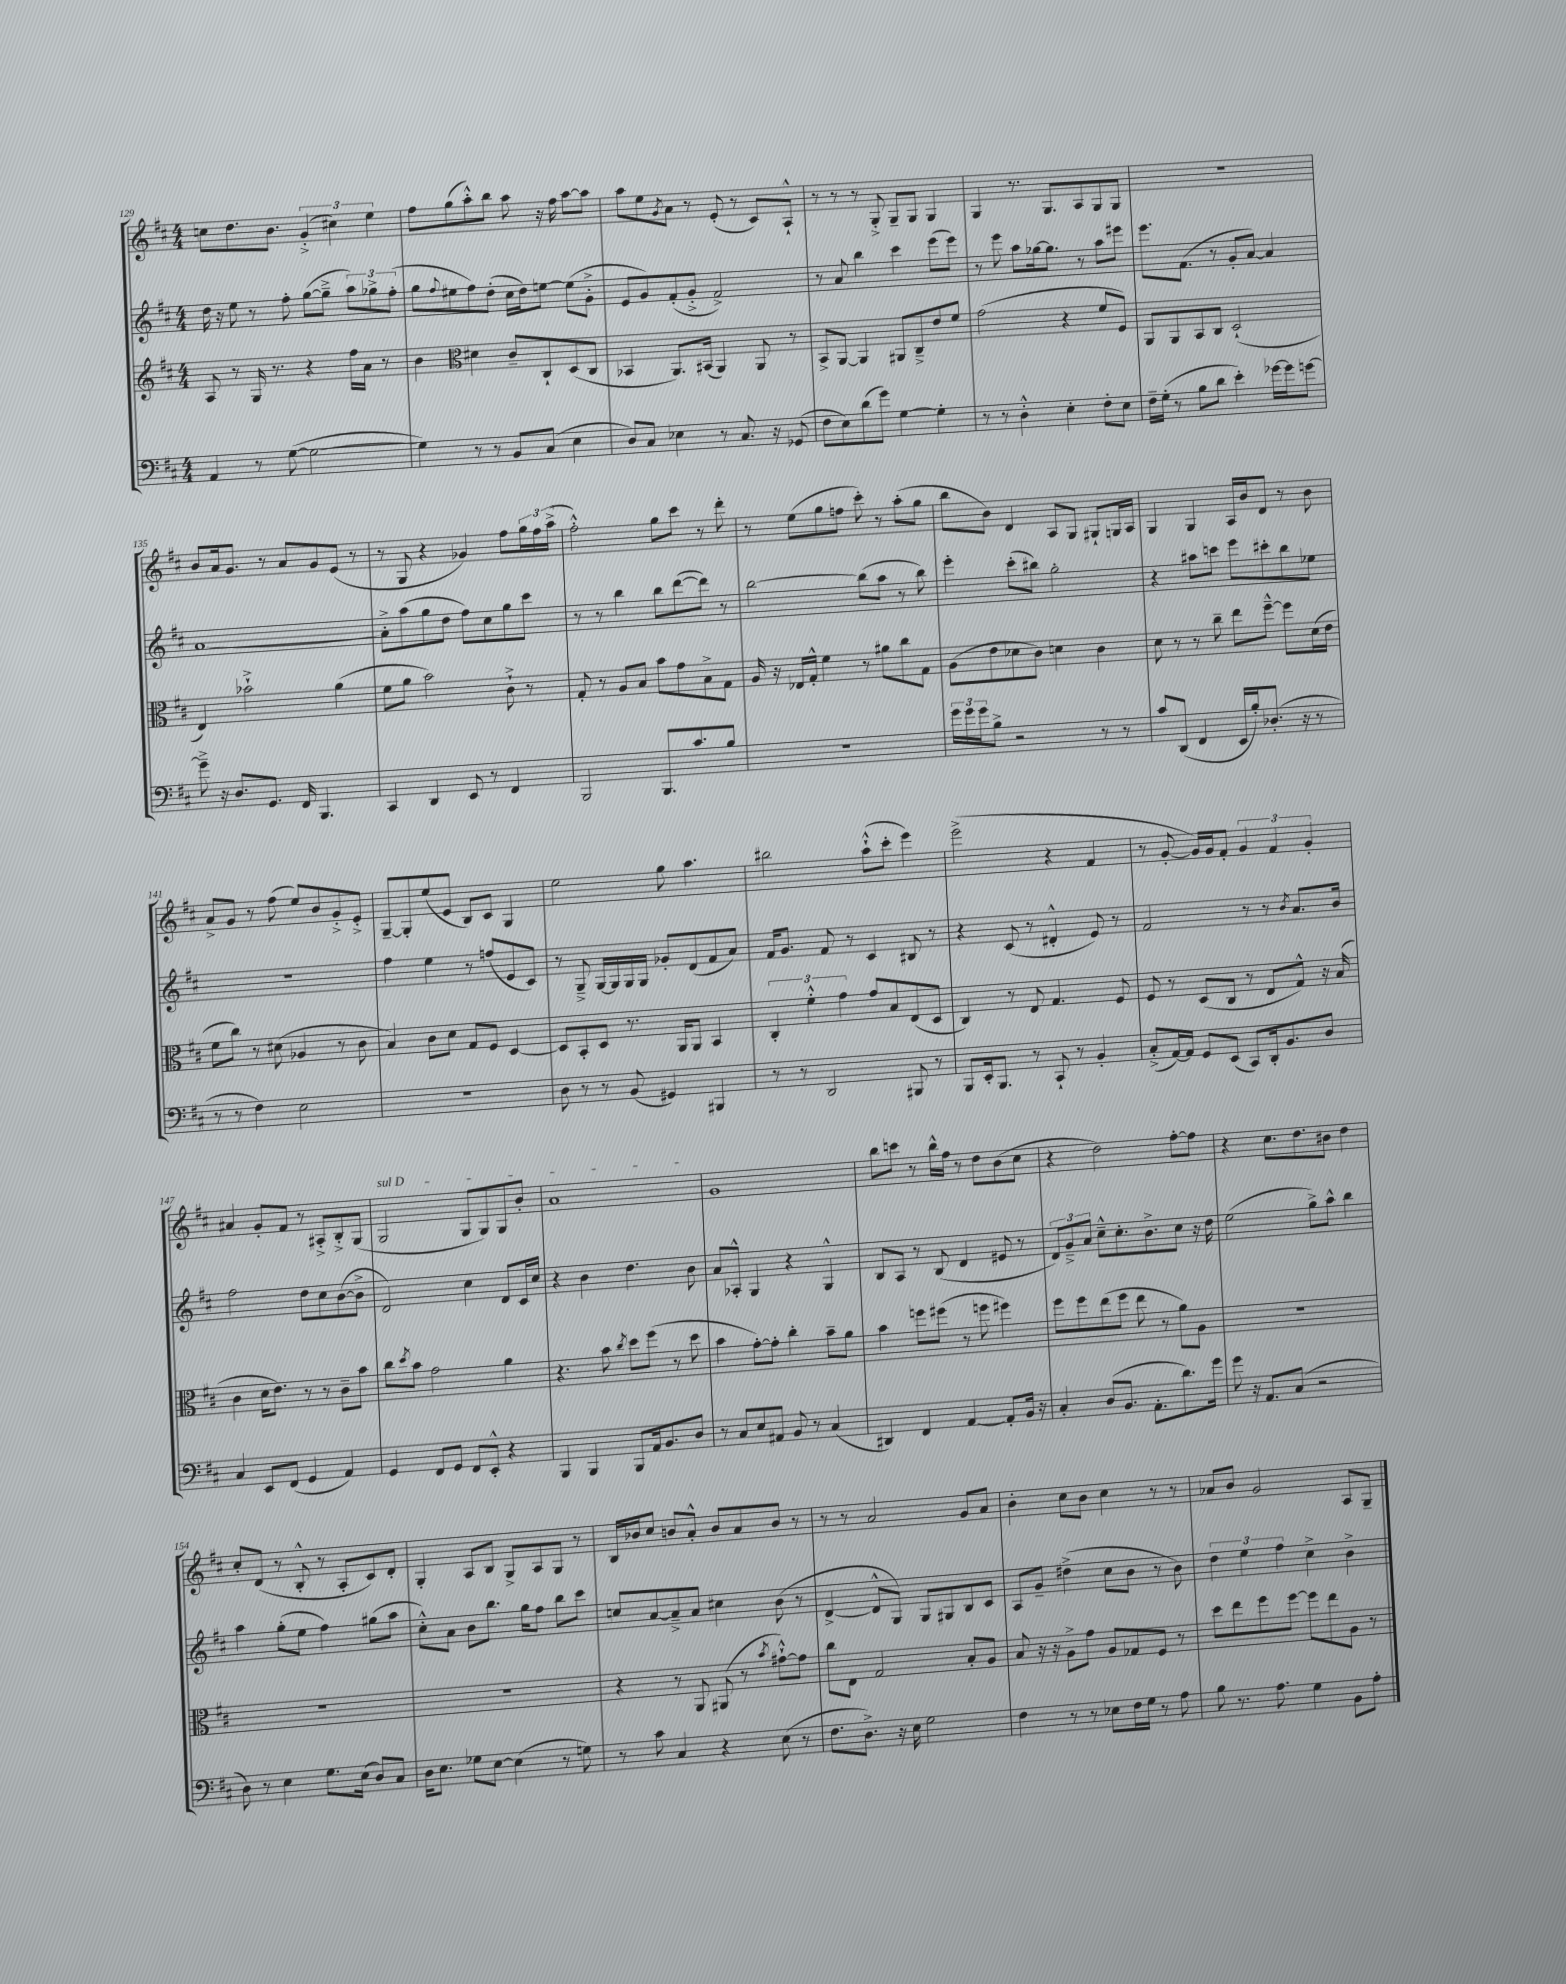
<<
\new StaffGroup <<
\new Staff = "s0" {
    \clef treble \key d \major \numericTimeSignature \time 4/4
    c''8 d''8. b'8. \tuplet 3/2 { g'4-.->( cis''4) e''4 } |
    fis''8 g''8( a''8-.-^) b''8 a''8 r16 fis''16 a''8~ a''8 |
    a''8 e''8 \acciaccatura { g'8 } a'8 r8 e'8-.( r8 cis'8) a8-!-^ |
    r8 r8 r8 g8-.-> g8-- g8 g4 |
    g4 r8. g8. a8 g8 g8 |
    R1 |
    b'8 a'16 g'8. r8 a'8 g'8 e'8( r8 |
    r8 g8 r4 ges'4) fis''8 \tuplet 3/2 { g''16 fis''16 a''16->( } |
    fis''2-.-^) g''8 cis'''8 r8 d'''8-. |
    r8 e''8( g''8 f''8 cis'''8-.) r8 a''8-.( g''8 |
    b''8 b'8) d'4 a8 g8 gis8-! g16 a16 |
    g4 g4 a16 b'16 d'8 r8 b'8 |
    a'8-> g'8 r8 fis''8( e''8) b'8 g'8-.-> e'8-.-> |
    g8~-- g8-. e''8( e'8 b8) cis'8 g4 |
    e''2 g''8 a''4. |
    bis''2 a''8-!-^( cis'''8-. e'''4) |
    e'''2->( r4 fis'4 |
    r8 g'8~-. g'16) g'16 fis'8-. \tuplet 3/2 { g'4 fis'4 g'4-. } |
    ais'4 g'8-. fis'8 r8 ais8-.-> b8-.-> g8( |
    \once \override TextSpanner.bound-details.left.text = \markup { \italic "sul D" } g2\startTextSpan g8 g8) g8 b'8-. |
    a'1\stopTextSpan |
    g'1 |
    b''8 c'''8 r8 b''16-^ fis''16 r8 d''8 b'8( cis''8 |
    r4 d''2) fis''8~-. fis''8 |
    r4 cis''8. d''8. bis'8 d''4 |
    cis''8-. d'8( r8 b8-.-^ r8 a8-. cis'8) d'8-. |
    g4-. a8 b8 g8-> a8 g8 r8 |
    b16 bes'16 cis''8 b'8 a'8-.-^ b'8 a'8 b'8 r8 |
    r8 r8 a'2 g'8 a'8 |
    b'4-. cis''8 b'8 cis''4 r8 r8 |
    aes'8 b'8 g'2 a8 g8-- \bar "|." |
}
\new Staff = "s1" {
    \clef treble \key d \major \numericTimeSignature \time 4/4
    d''16 r16 e''8 r8 fis''8-. g''8~( g''8---> \tuplet 3/2 { a''8) ges''8-> fis''8-.( } |
    g''8 \appoggiatura { fis''8 } eis''8 fis''8) d''8-.( cis''16 d''16) e''8~ e''8( g'8-.-> |
    e'8 g'8) fis'8-.( g'8-.-> fis'2->) |
    r8 a'8 b''4 cis'''4 e'''8( e'''8) |
    r8 e'''8 a''8 ges''16~ ges''8. r8 a''8 eis'''8 |
    e'''8. fis'8.( r8 g'8-. a'8~) a'4 |
    a'1~ |
    a'8-.-> a''8( g''8 d''8 fis''8) cis''8 g''8 cis'''8 |
    r8 r8 b''4 b''8 d'''8~( d'''8) r8 |
    b''2~ b''8( a''8 r8 b''8) |
    e'''4-. cis'''8-.( bis''8) g''2-. |
    r4 ais''8 c'''8 e'''8 cis'''8-. b''8 ees''8 |
    R1 |
    fis''4 e''4 r8 f''8( e'8 cis'8) |
    r8 g8---> g16~ g16 g16 g16 ges'8-. d'8( fis'8 a'8) |
    fis'16 g'8. fis'8 r8 cis'4 bis8 r8 |
    r4 cis'8( r8 dis'4-.-^ e'8) r8 |
    fis'2 r8 r8 \acciaccatura { b'8 } a'8. b'16 |
    fis''2 d''8 cis''8 b'8~( b'8-> |
    d'2) cis''4 d'8 cis'16 cis''16 |
    r4 b'4 d''4. b'8 |
    a'8 aes8-.-^ g4 r4 g4-^ |
    b8 a8 r8 b8( d'4 eis'8 r8 |
    \tuplet 3/2 { d'8) g'8---> a'8 } cis''8---^ cis''8.-. b'8.-> cis''8 r16 d''16 |
    e''2( g''8->) a''8-^ b''4 |
    a''4 g''8-.( e''8 fis''4) gis''8( a''8 |
    cis''8-.-^) a'8 b'8 b''8. g''16 fis''8 b''8 cis'''8 |
    c''8 a'8~ a'8---> a'8 cis''4 b'8( r8 |
    d'4~-> d'8-^ g8) g8 gis8 b8 cis'8 |
    a8 g'8-- dis''4->( cis''8 b'8 r8 b'8) |
    \tuplet 3/2 { d''4 e''4 fis''4 } cis''4-> b'4-> \bar "|." |
}
\new Staff = "s2" {
    \clef treble \key d \major \numericTimeSignature \time 4/4
    a8 r8 g16 r8. r4 fis''16 a'16 r8 |
    b'4 \clef alto dis'4 cis'8-- cis8-! d8( cis8 |
    bes,4 a,8.) bis,16( a,4) a,8 r8 |
    b,8-> a,8~ a,4 ais,8 cis8---> e'8 fis'8 |
    g'2( r4 fis'8 fis8) |
    a,8 a,8 b,8 cis8 d2-!( |
    e4) bes'2-!-> a'4( |
    fis'8 a'8 b'2) cis'8-!-> r8 |
    g8-. r8 a8 b8 b'8 g'8 b8-> g8 |
    a16 r16 ees16 g16-.-^ fis'4 r8 ais'8 cis''8 g8 |
    a8( e'8 des'8 cis'8) d'4 cis'4 |
    d'8 r8 r8 cis''8-- e''8 fis''8~---^ fis''8 d'16( e'16 |
    fis'8 cis''8) r8 dis'8( aes4 r8 cis'8 |
    b4) cis'8 d'8 g8 fis8 d4~ |
    d8 b,8-. d8 r8. a,16 a,8 b,4 |
    \tuplet 3/2 { cis4-. fis'4-.-^ g'4 } g'8 b8 e8( d8 |
    cis4) r8 e8 g4. fis8 |
    fis8 r8 d8( cis8 r8 e8 g8-^) r16 b16( |
    cis'4 d'16 e'8.) r8 r8 cis'8-- b'8 |
    cis''8 \acciaccatura { d''8 } b'8 g'2 a'4 |
    r4. b'8 \acciaccatura { cis''8 } d''8 fis''8( r8 d''8 |
    b'4 g'8~-.) g'8-. cis''4-. b'8-- a'8 |
    b'4 f''8 fis''8( r8 f''8 fis''4) |
    fis''8 fis''8 e''8( fis''8 e''8 r8 a'8) a8 |
    R1 |
    R1 |
    R1 |
    r4 r8 a,8 ais,8( r8 \acciaccatura { b'8 } gis'8~-!-^) gis'8 |
    cis''8 e8 g2 b8-. a8 |
    b8 r16 r16 a8-> g'8 a8 ges8 fis8 r8 |
    d''8 e''8 fis''8 fis''8~ fis''8 e''8 a8 r8 \bar "|." |
}
\new Staff = "s3" {
    \clef bass \key d \major \numericTimeSignature \time 4/4
    a,4 r8 g8~( g2~ |
    g4) r8 r8 b,8 cis8( e4 |
    d8) cis8 ees4 r8 cis8. r16 ges,8( |
    fis8 e8) d'8( g'8) g4~ g4-. |
    r8 r8 d4-.-^ e4-. fis8-. e8 |
    fis16-- g16-.( r8 b8 d'8 e'4-.) ges'16~ ges'16 g'8~ |
    g'8---> r16 d8. g,8. fis,16 b,,4. |
    cis,4 d,4 e,8 r8 fis,4 |
    b,,2 b,,8. cis'8. b8 |
    R1 |
    \tuplet 3/2 { g'16 g'16 g'16 } b8-> r2 r8 r8 |
    cis'8 d,8( fis,4 e,16 b16-.) des8.-.( r16 r8 |
    r8 r8 fis4) e2 |
    r1 |
    d8 r8 r8 b,8( gis,4) bis,,4 |
    r8 r8 d,2 bis,,8 r8 |
    b,,8 e,16-. b,,8. r8 cis,8-! r8 b,4-. |
    cis8-.->( a,16~) a,16 g,8 e,8( cis,8) d,16-. b,8. d8 |
    cis4 e,8 fis,8( g,4 a,4) |
    g,4 fis,8 g,8 fis,8 e,8-.-^ r4 |
    b,,4 b,,4 b,,8 a,16 b,8. d8 |
    r8 cis8 e8 ais,8 b,8 r8 cis4( |
    dis,4) fis,4 a,4~ a,8-. b,16 r16 |
    cis4-. d8( b,8. a,8.-. d'8.) g'16 |
    g'8 r16 a,8. cis8( r2 |
    d8) r8 e4 g8. e16( d8) cis8 |
    d16 e8. ges8 e8~ e4( r8 g8) |
    r8 cis'8 cis4 r4 e8( r8 |
    fis8. d8.->) r16 e16 g2 |
    fis4 r8 r8 ees8 fis16 g16 r8 a8 |
    b8 r8. a8. g4 b,8 a8-. \bar "|." |
}
>>
>>
\layout { \context { \Score currentBarNumber = #129 } }
